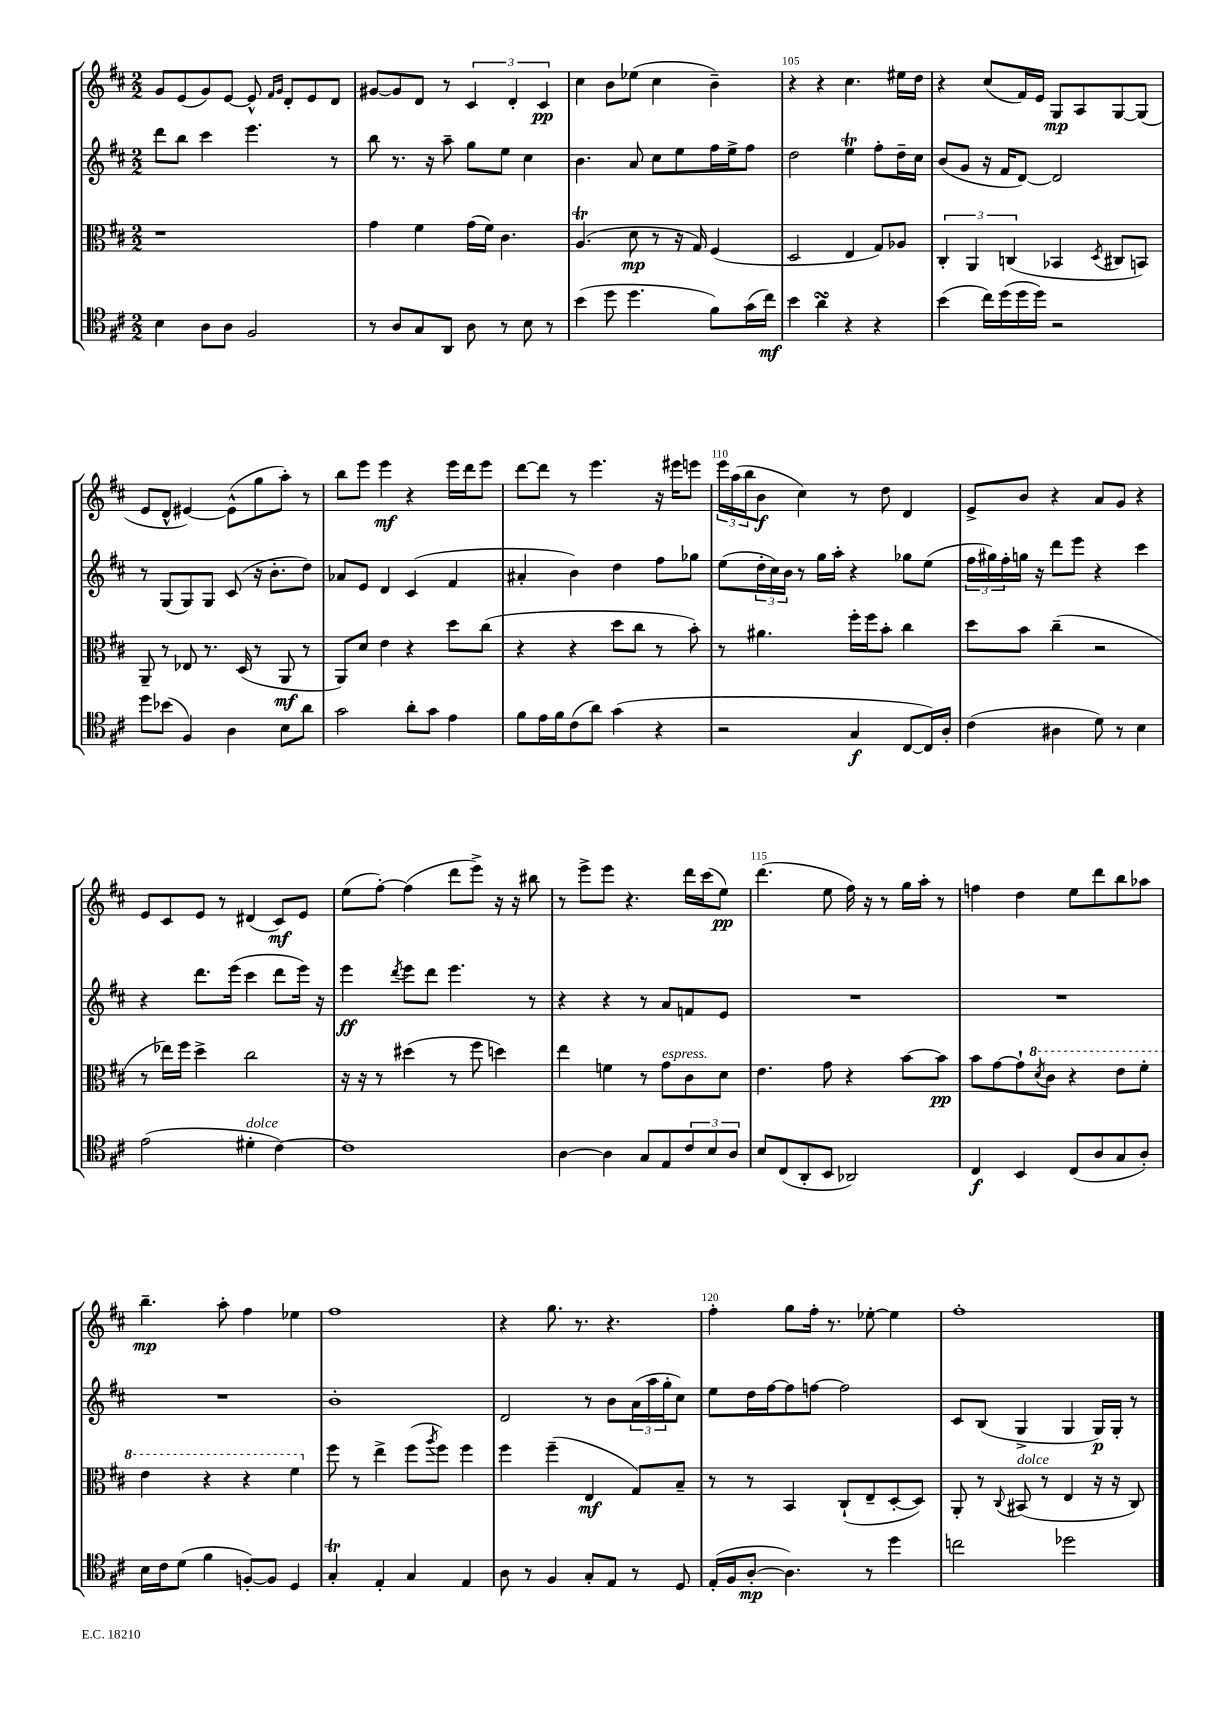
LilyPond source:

<<
\new StaffGroup <<
\new Staff = "s0" {
    \clef treble \key d \major \numericTimeSignature \time 2/2
    g'8 e'8( g'8) e'8~ e'8-^ \grace { fis'16 g'16 } d'8-. e'8 d'8 |
    gis'8~ gis'8 d'8 r8 \tuplet 3/2 { cis'4 d'4-. cis'4\pp } |
    cis''4 b'8 ees''8( cis''4 b'4--) |
    r4 r4 cis''4. eis''16 d''16 |
    r4 cis''8( fis'16) e'16 g8\mp a8 g8~ g8( |
    e'8 d'8-^ eis'4~) eis'8-^( g''8 a''8-.) r8 |
    b''8 e'''8 e'''4\mf r4 e'''16 d'''16 e'''8 |
    d'''8~ d'''8 r8 e'''4. r16 eis'''16 e'''8 |
    \tuplet 3/2 { e'''16 a''16( b''16 } b'8\f cis''4) r8 d''8 d'4 |
    e'8-> b'8 r4 a'8 g'8 r4 |
    e'8 cis'8 e'8 r8 dis'4( cis'8\mf) e'8 |
    e''8( fis''8~-.) fis''4( d'''8 e'''8->) r16 r16 bis''8 |
    r8 e'''8-> e'''8 r4. d'''16 cis'''16( e''8\pp) |
    d'''4.( e''8 fis''16) r16 r8 g''16 a''16-. r8 |
    f''4 d''4 e''8 d'''8 b''8 aes''8 |
    b''4.--\mp a''8-. fis''4 ees''4 |
    fis''1 |
    r4 g''8. r8. r4. |
    fis''4-. g''8 fis''16-. r8. ees''8~-. ees''4 |
    fis''1-. \bar "|." |
}
\new Staff = "s1" {
    \clef treble \key d \major \numericTimeSignature \time 2/2
    d'''8 b''8 cis'''4 e'''4. r8 |
    b''8 r8. r16 a''8-- g''8 e''8 cis''4 |
    b'4. a'8 cis''8 e''8 fis''16 e''16-> fis''8 |
    d''2 e''4\trill fis''8-. d''16-- cis''16 |
    b'8( g'8 r16 fis'16 d'8~) d'2 |
    r8 g8( g8) g8 cis'8( r16 b'8.-. d''8) |
    aes'8 e'8 d'4 cis'4( fis'4 |
    ais'4-. b'4) d''4 fis''8 ges''8 |
    e''8( \tuplet 3/2 { d''16-. cis''16) b'16 } r8 g''16 a''16-. r4 ges''8 e''8( |
    \tuplet 3/2 { fis''16 gis''16) fis''16-. } g''16 r16 d'''8 e'''8 r4 cis'''4 |
    r4 d'''8. e'''16( cis'''4 d'''8 e'''16) r16 |
    e'''4\ff \acciaccatura { d'''8 } e'''8 d'''8 e'''4. r8 |
    r4 r4 r8 a'8 f'8 e'8 |
    R1 |
    R1 |
    R1 |
    b'1-. |
    d'2 r8 b'8 \tuplet 3/2 { a'16( a''16 g''16-. } cis''8) |
    e''8 d''16 fis''16~ fis''8 f''8~ f''2 |
    cis'8 b8( g4-> g4 g16\p) g16-. r8 \bar "|." |
}
\new Staff = "s2" {
    \clef alto \key d \major \numericTimeSignature \time 2/2
    r1 |
    g'4 fis'4 g'16( fis'16) cis'4. |
    a4.\trill( d'8\mp r8 r16 g16) fis4( |
    d2 e4 g8) aes8 |
    \tuplet 3/2 { cis4-. a,4 c4( } bes,4 \acciaccatura { d8 } cis8 b,8) |
    a,8-- r8 ees8 r8. d16( r8 a,8\mf r8 |
    a,8) d'8 e'4 r4 d''8 cis''8( |
    r4 r4 d''8 cis''8 r8 b'8-.) |
    r8 ais'4. fis''16-. fis''16 b'8-. cis''4 |
    d''8 b'8 cis''4--( r2 |
    r8 ees''16) fis''16 d''4-> cis''2 |
    r16 r16 r8 dis''4( r8 fis''8 d''4) |
    e''4 f'4 r8 g'8^\markup { \italic "espress." } cis'8 d'8 |
    e'4. g'8 r4 b'8~ b'8\pp |
    b'8 g'8~ g'8-! \ottava #1 \acciaccatura { d''8 } cis''8 r4 e''8 fis''8-. |
    e''4 r4 r4 fis''4 \ottava #0 |
    fis''8 r8 e''4-> fis''8( \acciaccatura { a''8 } fis''8) fis''4 |
    fis''4 fis''4--( e4\mf g8) b8-- |
    r8 r8 b,4 cis8-!( e8-- d8~-. d8) |
    a,8-. r8 \appoggiatura { cis8 } bis,8^\markup { \italic "dolce" }( r8 e4 r16 r16 cis8) \bar "|." |
}
\new Staff = "s3" {
    \clef tenor \key d \major \numericTimeSignature \time 2/2
    b4 a8 a8 fis2 |
    r8 a8 g8 a,8 a8 r8 b8 r8 |
    b'4( d''8 d''4. fis'8) g'16( cis''16\mf) |
    b'4 a'4\turn r4 r4 |
    b'4( cis''16) d''16( d''16 d''16) r2 |
    d''8 bes'8( fis4) a4 b8 a'8 |
    g'2 a'8-. g'8 e'4 |
    fis'8 e'16 fis'16 cis'8( a'8) g'4( r4 |
    r2 g4\f cis8~ cis16) a16-. |
    cis'4( ais4 d'8) r8 b4 |
    e'2( dis'4-.^\markup { \italic "dolce" } cis'4~) |
    cis'1 |
    a4~ a4 g8 e8 \tuplet 3/2 { cis'8 b8 a8 } |
    b8 cis8( a,8-. b,8 aes,2) |
    cis4\f b,4 cis8( a8 g8 a8-.) |
    b16 cis'16 d'8( fis'4 f8~-.) f8 d4 |
    g4-.\trill e4-. g4 e4 |
    a8 r8 fis4 g8-. e8 r8 d8 |
    e16-.( fis16 a8~-.\mp a4.) r8 d''4 |
    c''2 des''2 \bar "|." |
}
>>
>>
\layout { \context { \Score currentBarNumber = #102 \override BarNumber.break-visibility = ##(#f #t #t) barNumberVisibility = #(every-nth-bar-number-visible 5) } }
